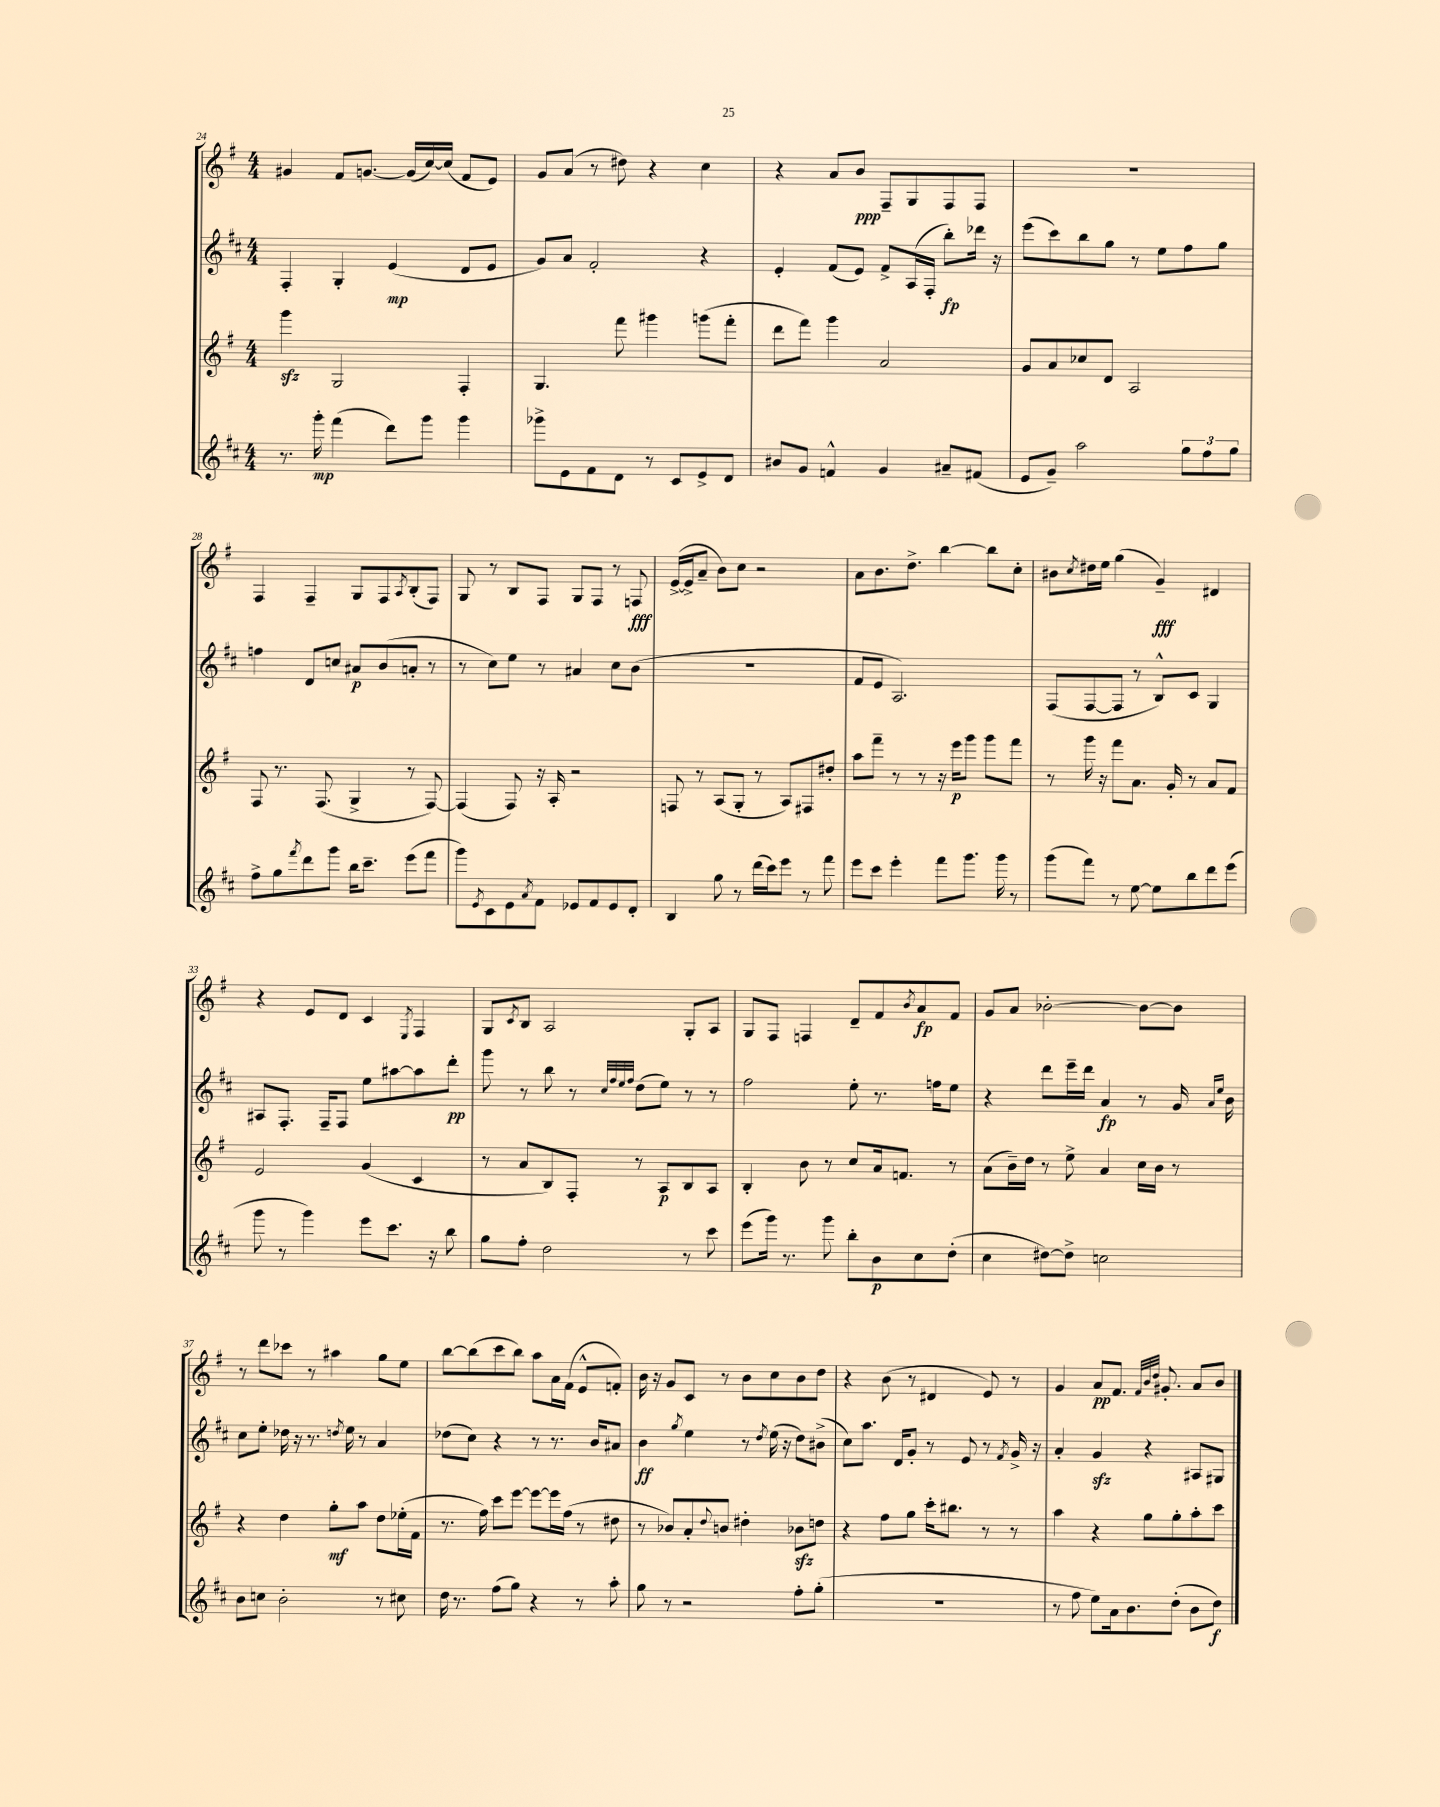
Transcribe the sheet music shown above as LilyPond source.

<<
\new StaffGroup <<
\new Staff = "s0" {
    \clef treble \key g \major \numericTimeSignature \time 4/4
    gis'4 fis'8 g'8.~ g'16( c''16~) c''16( fis'8 e'8) |
    g'8 a'8( r8 dis''8) r4 c''4 |
    r4 a'8 b'8\ppp fis8-- g8 fis8 fis8 |
    R1 |
    fis4 fis4-- g8 fis8 \acciaccatura { a8 } b8-.( fis8) |
    g8 r8 b8 fis8 g8 fis8 r8 f8\fff |
    e'16~->( e'16-> a'8-- b'8) c''8 r2 |
    a'8 b'8. d''8.-> b''4~ b''8 c''8-. |
    bis'8 \acciaccatura { c''8 } dis''16 e''16 g''4( g'4--\fff) dis'4 |
    r4 e'8 d'8 c'4 \acciaccatura { e8 } fis4 |
    g8 \acciaccatura { c'8 } b8 a2 g8-. a8 |
    g8 fis8 f4 d'8-- fis'8 \acciaccatura { b'8 } a'8\fp fis'8 |
    g'8 a'8 bes'2~-. bes'8~ bes'8 |
    r8 d'''8 ces'''8 r8 ais''4 g''8 e''8 |
    b''8~ b''8( c'''8 b''8) a''8 a'16 fis'16( e'8-^ f'8-.) |
    b'16 r16 g'8 c'8 r8 b'8 c''8 b'8 d''8 |
    r4 b'8( r8 dis'4 e'8) r8 |
    g'4 a'8\pp fis'8. \grace { fis'32 b'32 d''32 } gis'8.-. a'8 b'8 \bar "|." |
}
\new Staff = "s1" {
    \clef treble \key d \major \numericTimeSignature \time 4/4
    fis4-. g4-. e'4\mp( d'8 e'8 |
    g'8) a'8 fis'2-. r4 |
    e'4-. fis'8( e'8) fis'8-> a16( fis16-. b''8-.\fp) des'''16 r16 |
    e'''8( cis'''8) b''8 g''8 r8 e''8 fis''8 g''8 |
    f''4 d'8 c''8 ais'8\p b'8( a'8-. r8 |
    r8 cis''8) e''8 r8 ais'4 cis''8 b'8( |
    R1 |
    fis'8 e'8 a2.) |
    fis8( fis8~ fis8 r8 b8-^) cis'8 g4 |
    ais8 fis8.-. fis16-- fis8 e''8 ais''8~ ais''8 d'''8-.\pp |
    g'''8 r8 b''8 r8 \grace { cis''32 fis''32 e''32 fis''32 } d''8( e''8) r8 r8 |
    fis''2 e''8-. r8. f''16 e''8 |
    r4 d'''8 e'''16-- d'''16 a'4\fp r8 g'16 \grace { a'16 e''16 } b'16 |
    cis''8 e''8-. des''16 r16 r8. \acciaccatura { d''8 } e''16 r8 a'4 |
    des''8( cis''8) r4 r8 r8. b'16 ais'8 |
    b'4\ff \acciaccatura { g''8 } e''4 r8 \acciaccatura { d''8 } e''16( r16 d''8) bis'8->( |
    cis''8) a''8. d'16 g'8-. r8 e'8 r8 \acciaccatura { fis'8 } g'16-> r16 |
    a'4-. g'4\sfz r4 ais8 gis8 \bar "|." |
}
\new Staff = "s2" {
    \clef treble \key g \major \numericTimeSignature \time 4/4
    g'''4\sfz g2 fis4-. |
    g4. fis'''8 gis'''4 g'''8( fis'''8-. |
    d'''8 fis'''8) g'''4 a'2 |
    g'8 a'8 ces''8 d'8 a2 |
    fis8 r8. fis8.( g4-> r8 fis8~) |
    fis4( fis8) r16 a16-. r2 |
    f8 r8 a8( g8-. r8 a8) fis8 dis''8-. |
    a''8 fis'''8-- r8 r8 r16 e'''16\p g'''8 g'''8 fis'''8 |
    r8 g'''16 r16 fis'''8 a'8. g'16-. r8 a'8 fis'8 |
    e'2 g'4( c'4 |
    r8 a'8 b8) fis8-. r8 a8\p b8 a8 |
    b4-. b'8 r8 c''8 a'16 f'8. r8 |
    a'8( b'16--) d''16 r8 e''8-> a'4 c''16 b'16 r8 |
    r4 d''4 g''8-.\mf a''8 d''8 ees''16-.( fis'16 |
    r8. fis''16) c'''8 e'''8~ e'''8~ e'''16 fis''16( r8 dis''8 |
    r8 bes'8) a'8-. \appoggiatura { d''8 } b'8 dis''4-. bes'8\sfz d''8 |
    r4 fis''8 g''8 c'''16-. bis''8. r8 r8 |
    a''4 r4 g''8 g''8-. a''8-. c'''8 \bar "|." |
}
\new Staff = "s3" {
    \clef treble \key d \major \numericTimeSignature \time 4/4
    r8. g'''16-.\mp fis'''4( d'''8) g'''8 g'''4 |
    ges'''8-> e'8 fis'8 d'8 r8 cis'8 e'8-> d'8 |
    bis'8 g'8 f'4-^ g'4 ais'8-- fis'8( |
    e'8 g'8--) a''2 \tuplet 3/2 { g''8 fis''8 g''8 } |
    fis''8-> g''8 \acciaccatura { fis'''8 } d'''8 g'''8 b''16 cis'''8.-- e'''8( fis'''8 |
    g'''8) \acciaccatura { e'8 } cis'8 e'8 \acciaccatura { a'8 } fis'8 ees'8 fis'8 ees'8 d'8-. |
    b4 g''8 r8 d'''16( cis'''16) e'''8 r8 fis'''8 |
    e'''8 cis'''8 e'''4-. fis'''8 g'''8. g'''16 r8 |
    g'''8( fis'''8) r8 e''8~ e''8 b''8 d'''8 e'''8( |
    g'''8 r8 g'''4) e'''8 cis'''8. r16 b''8 |
    g''8 fis''8-. d''2 r8 cis'''8 |
    e'''8( g'''16) r8. g'''8 b''8-. b'8\p cis''8 d''8-.( |
    cis''4 dis''8~) dis''8-> c''2 |
    b'8 c''8 b'2-. r8 cis''8 |
    d''16 r8. fis''8( g''8) r4 r8 a''8-. |
    g''8 r8 r2 fis''8-. g''8-.( |
    R1 |
    r8 fis''8 e''8) a'16 b'8. d''8-.( b'8 d''8\f) \bar "|." |
}
>>
>>
\layout { \context { \Score currentBarNumber = #24 } }
